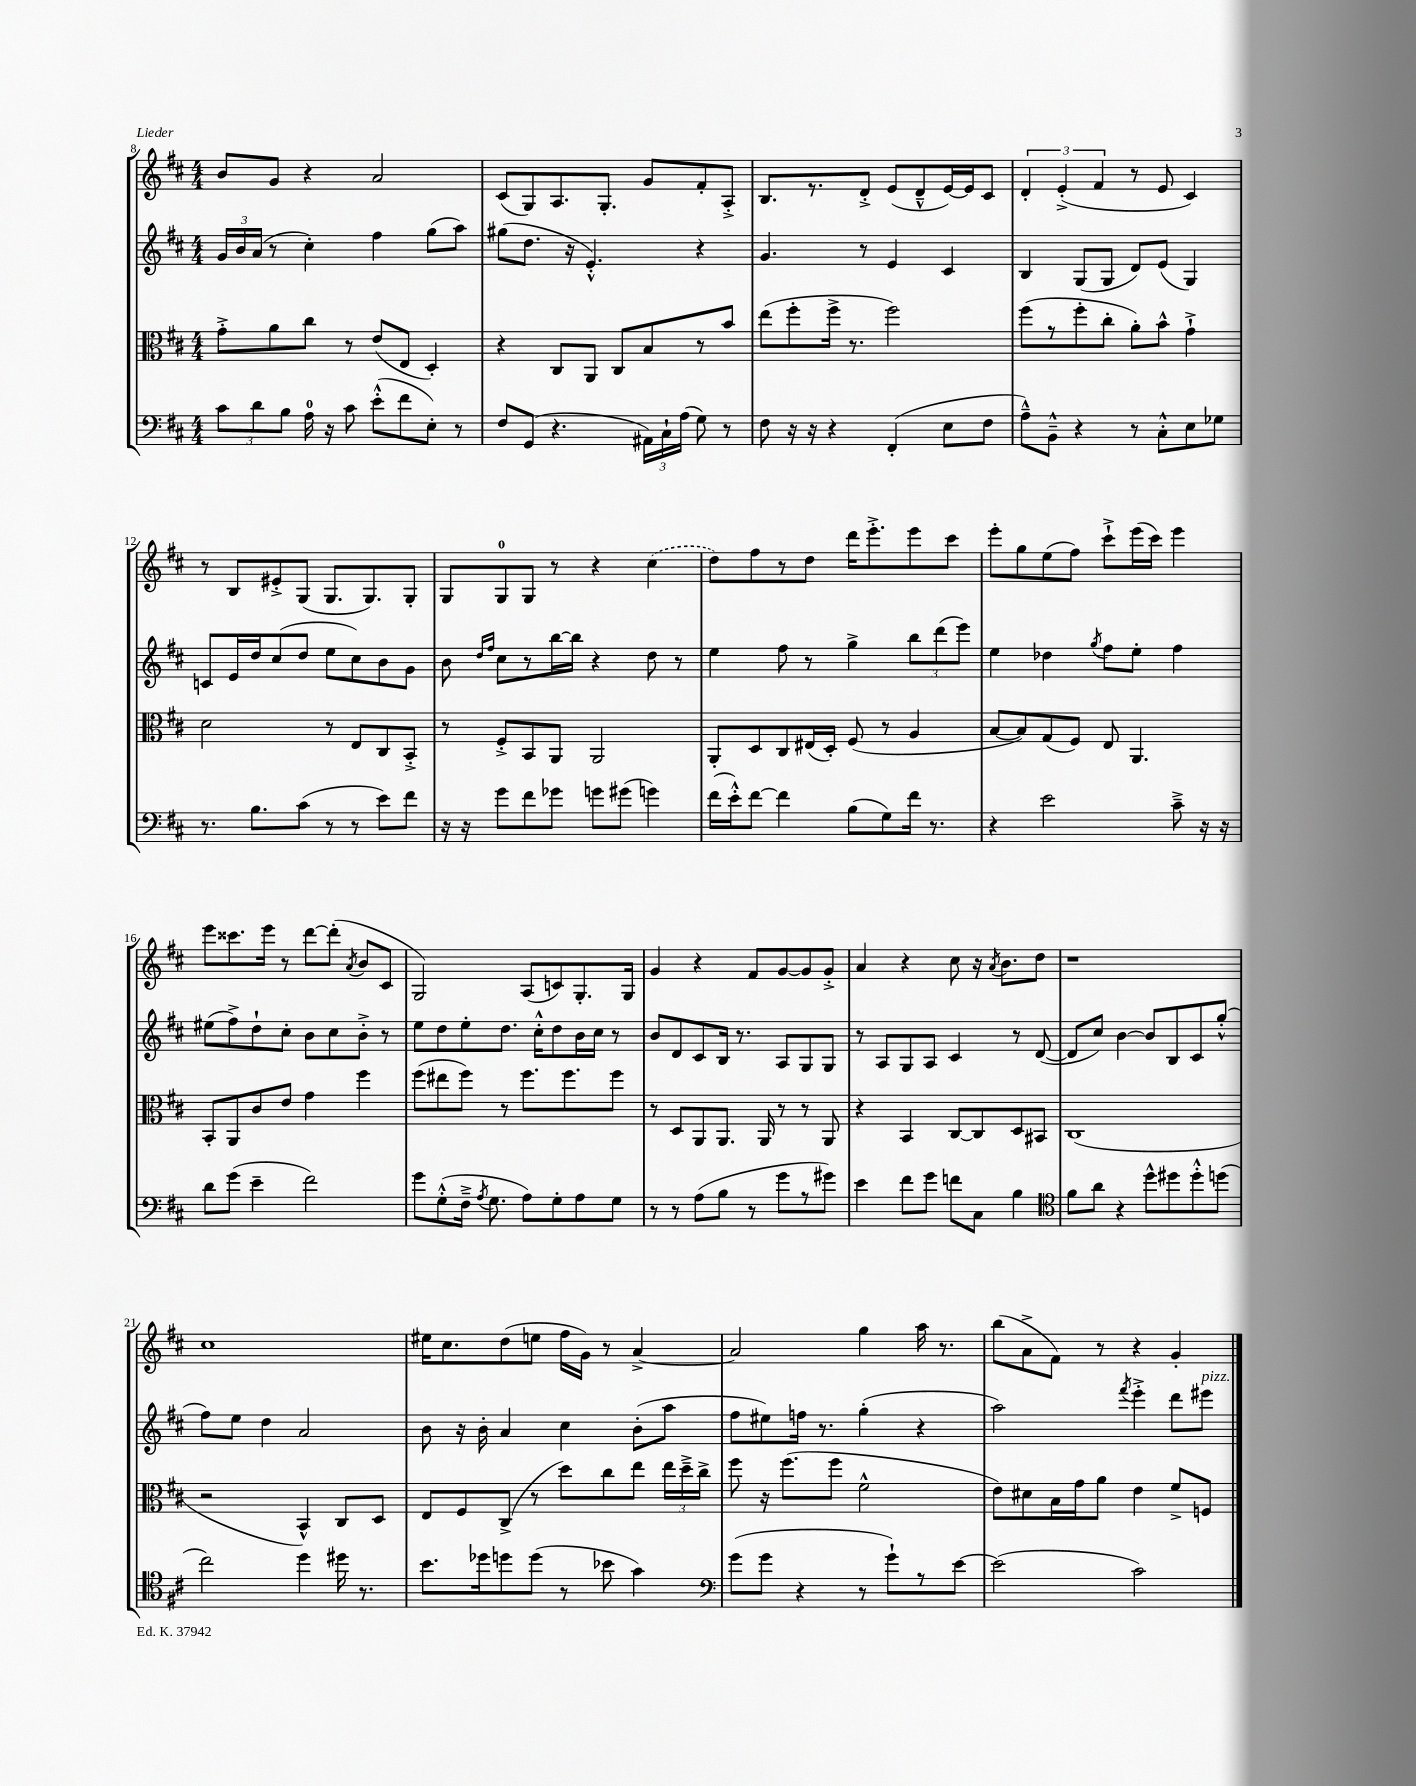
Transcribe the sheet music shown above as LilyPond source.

<<
\new StaffGroup <<
\new Staff = "s0" {
    \clef treble \key d \major \numericTimeSignature \time 4/4
    \autoBeamOff b'8[ g'8] r4 a'2 |
    cis'8[( g8) a8. g8.]-. g'8[ fis'8-. a8]-.-> |
    b8.[ r8. d'8]-.-> e'8[( d'8---^ e'16~) e'16 cis'8] |
    \tuplet 3/2 { d'4-. e'4-.->( fis'4 } r8 e'8 cis'4) |
    r8 b8[ eis'8-.-> g8]( g8.[ g8.) g8]-. |
    g8[ g8-0 g8] r8 r4 \once \slurDashed cis''4( |
    d''8[) fis''8 r8 d''8] d'''16[ e'''8.-.-> e'''8 cis'''8] |
    e'''8[-. g''8 e''8( fis''8]) cis'''8[-!-> e'''16( cis'''16]) e'''4 |
    e'''8[ cisis'''8. e'''16] r8 d'''8[~ d'''8]-.( \acciaccatura { a'8 } b'8[ cis'8] |
    g2) a8[( c'8) g8.-. g16] |
    g'4 r4 fis'8[ g'8~ g'8 g'8]-.-> |
    a'4 r4 cis''8 r16 \acciaccatura { a'8 } b'8.[ d''8] |
    r1 |
    cis''1 |
    eis''16[ cis''8. d''8( e''8] fis''16[ g'16]) r8 a'4~-> |
    a'2 g''4 a''16 r8. |
    b''8[( a'8-> fis'8]) r8 r4 g'4-. \bar "|." |
}
\new Staff = "s1" {
    \clef treble \key d \major \numericTimeSignature \time 4/4
    \autoBeamOff \tuplet 3/2 { g'16[ b'16 a'16]( } r8 cis''4-.) fis''4 g''8[( a''8]) |
    gis''8[( d''8.] r16 e'4.-.-^) r4 |
    g'4. r8 e'4 cis'4 |
    b4 g8[( g8] d'8[) e'8]( g4) |
    c'8[ e'16 d''16 cis''8( d''8] e''8[ cis''8) b'8 g'8] |
    b'8 \grace { d''16[ fis''16] } cis''8[ r8 b''16~ b''16] r4 d''8 r8 |
    e''4 fis''8 r8 g''4-> \tuplet 3/2 { b''8[ d'''8( e'''8]) } |
    e''4 des''4 \acciaccatura { g''8 } fis''8[ e''8]-. fis''4 |
    eis''8[( fis''8->) d''8-! cis''8]-. b'8[ cis''8 b'8]-.-> r8 |
    e''8[ d''8 e''8-. d''8.] cis''16[-.-^ d''8 b'16 cis''16] r8 |
    b'8[ d'8 cis'8 b16] r8. a8[ g8 g8] |
    r8 a8[ g8 a8] cis'4 r8 d'8~( |
    d'8[ cis''8]) b'4~ b'8[ b8 cis'8 g''8]-.-^( |
    fis''8[) e''8] d''4 a'2 |
    b'8 r16 b'16-. a'4 cis''4 b'8[-.( a''8] |
    fis''8[ eis''8) f''16] r8. g''4-.( r4 |
    a''2) \acciaccatura { fis'''8 } e'''4-.-> d'''8[ eis'''8]^\markup { \italic "pizz." } \bar "|." |
}
\new Staff = "s2" {
    \clef alto \key d \major \numericTimeSignature \time 4/4
    \autoBeamOff g'8[-.-> a'8 cis''8] r8 e'8[( e8] d4-.) |
    r4 cis8[ a,8] cis8[ b8 r8 b'8] |
    e''8[( fis''8-. fis''16]-> r8. fis''2) |
    fis''8[( r8 fis''8-. cis''8]-. a'8[-.) b'8]-^ g'4-!-> |
    d'2 r8 e8[ cis8 b,8]-.-> |
    r8 fis8[-.-> b,8 a,8] a,2 |
    a,8[-. d8 cis8 eis16( d16]-.) fis8( r8 a4 |
    b8[~ b8) g8( fis8]) e8 a,4. |
    b,8[-. a,8 cis'8 e'8] g'4 fis''4 |
    fis''8[( eis''8 fis''8]) r8 fis''8.[ fis''8. fis''8] |
    r8 d8[ a,8 a,8.] a,16 r8 r8 a,8 |
    r4 b,4 cis8[~ cis8 d8 bis,8] |
    cis1( |
    r2 b,4-^) cis8[ d8] |
    e8[ fis8 cis8]->( r8 d''8[) cis''8 e''8] \tuplet 3/2 { e''16[ d''16---> cis''16]-> } |
    fis''8 r16 fis''8.[( fis''8] fis'2-^ |
    e'8[) dis'8 b16 g'16 a'8] e'4 fis'8[-> f8] \bar "|." |
}
\new Staff = "s3" {
    \clef bass \key d \major \numericTimeSignature \time 4/4
    \autoBeamOff \tuplet 3/2 { cis'8[ d'8 b8] } a16-0 r16 cis'8 e'8[-.-^( fis'8 e8]-.) r8 |
    fis8[ g,8]( r4. \tuplet 3/2 { ais,16[) cis16-! a16]( } g8) r8 |
    fis8 r16 r16 r4 fis,4-.( e8[ fis8] |
    a8[---^) b,8]---^ r4 r8 cis8[-.-^ e8 ges8] |
    r8. b8.[ cis'8]( r8 r8 e'8[) fis'8] |
    r16 r16 g'8[ fis'8 ges'8] g'8[ gis'8]( g'4) |
    fis'16[( e'16-.-^) fis'8]~ fis'4 b8[( g8) fis'16] r8. |
    r4 e'2 cis'8---> r16 r16 |
    d'8[ g'8]( e'4-- fis'2) |
    g'8[ g8-.-^( fis16]---> \acciaccatura { a8 } g8. a8[) g8-. a8 g8] |
    r8 r8 a8[( b8] r8 g'8[ r8 gis'8]) |
    e'4 fis'8[ g'8] f'8[ cis8] b4 |
    \clef tenor fis'8[ a'8] r4 d''8[-^ dis''8 dis''8-.-^ d''8]( |
    cis''2) d''4 dis''16 r8. |
    b'8.[ des''16 d''8 d''8]( r8 bes'8 g'4) |
    \clef bass g'8[( g'8] r4 r8 g'8[-!) r8 e'8]~ |
    e'2( cis'2) \bar "|." |
}
>>
>>
\layout { \context { \Score currentBarNumber = #8 } }
